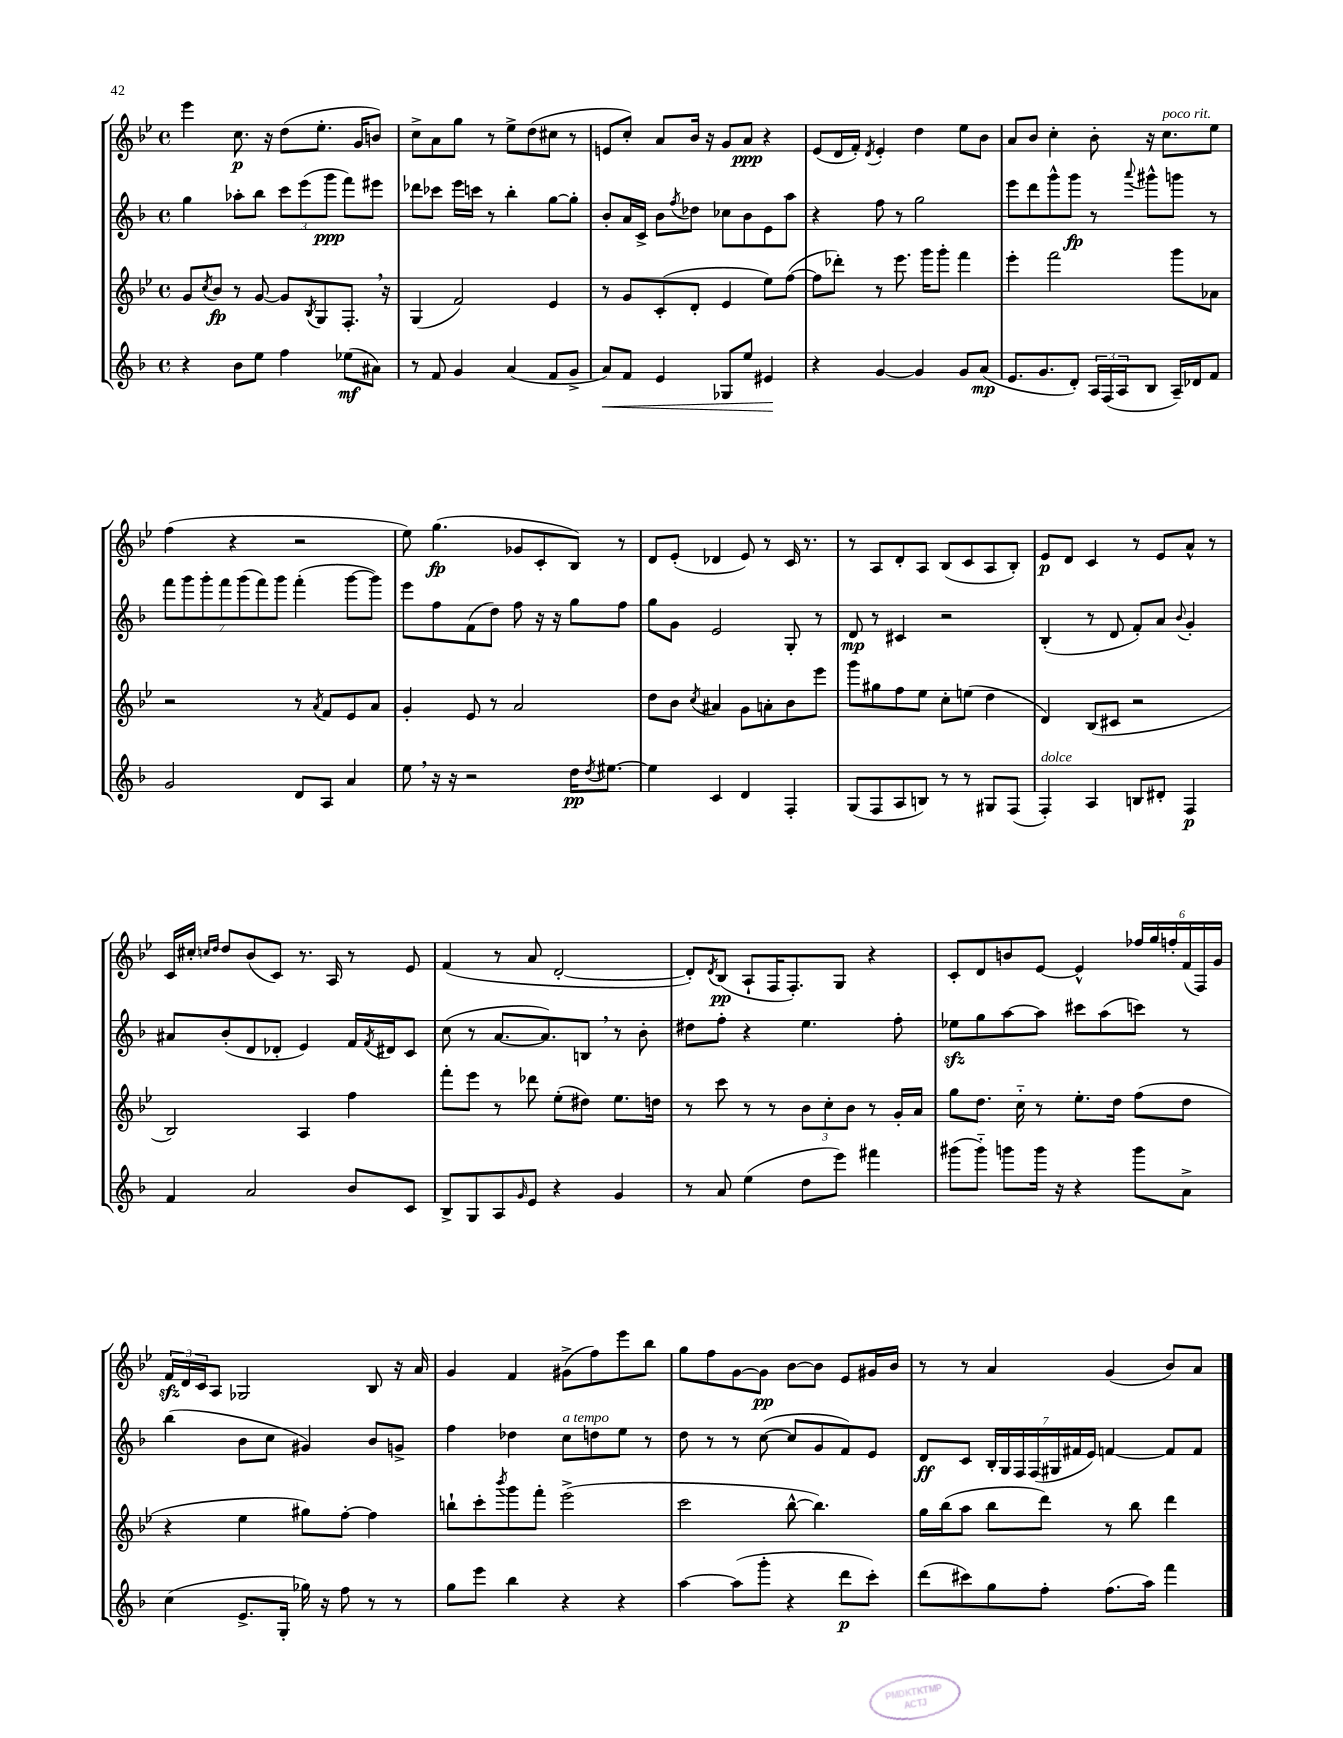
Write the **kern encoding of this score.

**kern	**kern	**kern	**kern
*staff4	*staff3	*staff2	*staff1
*clefG2	*clefG2	*clefG2	*clefG2
*k[b-]	*k[b-e-]	*k[b-]	*k[b-e-]
*M4/4	*M4/4	*M4/4	*M4/4
*met(c)	*met(c)	*met(c)	*met(c)
4r	8g/L	4gg\	4eee-\
.	8qcc/	.	.
.	8b-/J	.	.
8b-\L	8r	8aa-'\L	8.cc\
8ee\J	[8g/	8bb-\J	.
.	.	.	16r
4ff\	8g/]L	12ccc\L	(8dd\L
.	.	(12eee\	.
.	8qB-/	.	.
.	8G/	.	8.ee-'\J
.	.	12ggg\J	.
(8ee-\L	8.F'/J	8fff\L)	.
.	.	.	16g/LK
8a#\J)	.	8eee#\J	8b/J)
.	16r	.	.
=	=	=	=
8r	(4G/	8ddd-\L	8cc^\L
8f/	.	8ccc-\J	8a\
4g/	2f/)	16eee\LL	8gg\J
.	.	16ccc\JJ	.
.	.	8r	8r
(4a/	.	4bb-'\	8ee-^\L
.	.	.	(8dd\
8f/L	4e-/	[8gg\L	8cc#\J
8g^/J	.	8gg'\]J	8r
=	=	=	=
8a/L)	8r	8b-'/L	8e/L
8f/J	8g/L	16a/L	8cc'/J)
.	.	16c^/JJ	.
4e/	(8c'/	8b-\L	8a/L
.	.	8qff/	.
.	8d'/J	8dd-\J	16b-/Jk
.	.	.	16r
8G-/L	4e-/	8cc-\L	8g/L
8ee/J	.	8b-\	8a/J
4e#/	8ee-\L)	8e\	4r
.	([8ff\J	8aa\J	.
=	=	=	=
4r	8ff\]L	4r	(8e-/L
.	8ddd-'\J)	.	16d/L
.	.	.	16f'/JJ)
.	.	.	8qd/
[4g/	8r	8ff\	4e-'/
.	8.eee-\	8r	.
4g/]	.	2gg\	4dd\
.	16ggg\LK	.	.
.	8ggg'\J	.	.
8g/L	4fff\	.	8ee-\L
(8a/J	.	.	8b-\J
=	=	=	=
8.e/L	4eee-'\	8eee\L	8a/L
.	.	8ddd\	8b-/J
8.g/	.	.	.
.	2fff\	8ggg^^\	4cc'\
8d'/J)	.	8ggg\J	.
24A/LL	.	8r	8b-'\
(24F/	.	.	.
24A/J	.	.	.
.	.	8qqaaa/	.
8B-/J	.	8ggg#^^\L	16r
.	.	.	8.cc\L
16A~/LL)	8ggg\L	8ggg\J	.
16d-/J	.	.	.
8f/J	8a-\J	8r	8ee-\J
=	=	=	=
2g/	2r	14fff\L	(4ff\
.	.	14ggg\	.
.	.	14ggg'\	.
.	.	14fff\	.
.	.	.	4r
.	.	(14ggg\	.
.	.	14fff\)	.
.	.	14ggg\J	.
8d/L	8r	(4fff'\	2r
.	8qa/	.	.
8A/J	8f/L	.	.
4a/	8e-/	[8ggg\L	.
.	8a/J	8ggg\]J)	.
=	=	=	=
8ee\	4g'/	8eee\L	8ee-\)
16r	.	8ff\	(4.gg\
16r	.	.	.
2r	8e-/	(8f\	.
.	8r	8dd\J)	.
.	2a/	8ff\	8g-/L
.	.	16r	8c'/
.	.	16r	.
16dd\LK	.	8gg\L	8B-/J)
8qdd/	.	.	.
[8.ee#\J	.	.	.
.	.	8ff\J	8r
=	=	=	=
4ee#\]	8dd\L	8gg\L	8d/L
.	8b-\J	8g\J	(8e-'/J
.	8qcc/	.	.
4c/	4a#/	2e/	4d-/
4d/	8g\L	.	8e-/)
.	8a'\	.	8r
4F'/	8b-\	8G'/	16c/
.	.	.	8.r
.	8eee-\J	8r	.
=	=	=	=
(8G/L	8ggg\L	8d/	8r
8F/	8gg#\	8r	8A/L
8A/	8ff\	4c#/	8d'/
8B/J)	8ee-\J	.	8A/J
8r	8cc'\L	2r	(8B-/L
8r	(8ee\J	.	8c/
8G#/L	4dd\	.	8A/
(8F/J	.	.	8B-'/J)
=	=	=	=
4F'/)	4d/)	(4B-'/	8e-/L
.	.	.	8d/J
4A/	(8B-/L	8r	4c/
.	8c#/J	8d/	.
8B/L	2r	8f'/L)	8r
8d#'/J	.	8a/J	8e-/L
.	.	8qqb-/	.
4F/	.	4g'/	8a^^/J
.	.	.	8r
=	=	=	=
4f/	2B-/)	8a#/L	16c/LL
.	.	.	16cc#'/JJ
.	.	.	16qqcc/LL
.	.	.	16qqdd/JJ
.	.	(8b-'/	8dd/L
2a/	.	8d/	(8b-/
.	.	8d-'/J	8c/J)
.	4A/	4e/)	8.r
.	.	.	16A/
8b-/L	4ff\	16f/LL	8r
.	.	8qf/	.
.	.	16d#/J	.
8c/J	.	8c/J	8e-/
=	=	=	=
8B-^/L	8fff'\L	(8cc\	(4f/
8G/	8eee-\J	8r	.
8A/	8r	[8.a/L	8r
16qqg/	.	.	.
8e/J	8ddd-\	.	8a/
.	.	8.a/])	.
4r	(8ee-'\L	.	[2d'/
.	8dd#\J)	8B/J	.
4g/	8.ee-\L	8r	.
.	.	8b-'\	.
.	16dd\Jk	.	.
=	=	=	=
8r	8r	8dd#\L	8d'/]L)
.	.	.	8qd/
8a/	8ccc\	8ff'\J	(8B-/J
(4ee\	8r	4r	8A`/L
.	8r	.	16F/K
.	.	.	8.F'/)
8dd\L	12b-\L	4.ee\	.
.	12cc'\	.	.
8eee\J)	.	.	8G/J
.	12b-\J	.	.
4fff#\	8r	.	4r
.	16g'/LL	8ff'\	.
.	16a/JJ	.	.
=	=	=	=
(8ggg#\L	8gg\L	8ee-\L	8c'/L
8ggg#'~\J)	8.dd\J	8gg\	8d/
8ggg\L	.	[8aa\	8b/
.	16cc'~\	.	.
16ggg\Jk	8r	8aa\]J	[8e-/J
16r	.	.	.
4r	8.ee-'\L	8ccc#\L	4e-^^/]
.	.	(8aa\	.
.	16dd\Jk	.	.
8ggg\L	(8ff\L	8ccc\J)	24ff-/LL
.	.	.	24gg/
.	.	.	24ff'/
8a^\J	8dd\J	8r	(24f/
.	.	.	24F/)
.	.	.	24g/JJ
=	=	=	=
(4cc\	4r	(4bb-\	24f/LL
.	.	.	24d/
.	.	.	24c/J
.	.	.	8A/J
8.e^/L	4ee-\	8b-\L	2G-/
.	.	8cc\J	.
16G'/Jk	.	.	.
16gg-\)	8gg#\L)	4g#/)	.
16r	.	.	.
8ff\	[8ff'\J	.	.
8r	4ff\]	8b-/L	8B-/
8r	.	8g^/J	16r
.	.	.	16a/
=	=	=	=
8gg\L	8bb`\L	4ff\	4g/
8eee\J	8ccc'\	.	.
.	8qbbb-/	.	.
4bb-\	8ggg\	4dd-\	4f/
.	8fff'\J	.	.
4r	(2eee-^\	8cc\L	(8g#^\L
.	.	8dd\	8ff\)
4r	.	8ee\J	8eee-\
.	.	8r	8bb-\J
=	=	=	=
[4aa\	2ccc\	8dd\	8gg\L
.	.	8r	8ff\
(8aa\]L	.	8r	[8g\
8ggg'\J	.	([8cc\	8g\]J
4r	[8bb-^^\	8cc/]L	[8b-\L
.	4.bb-\])	8g/	8b-\]J
8ddd\L	.	8f/)	8e-/L
8ccc'\J)	.	8e/J	16g#/L
.	.	.	16b-/JJ
=	=	=	=
(8ddd\L	16gg\LL	8d/L	8r
.	(16bb-\J	.	.
8ccc#\)	8aa\J	8c/J	8r
8gg\	8bb-\L	28B-'/LL	4a/
.	.	28G/	.
.	.	28F/	.
.	.	(28F/	.
8ff'\J	8ddd\J)	.	.
.	.	28G#/	.
.	.	28f#/	.
.	.	28e/JJ)	.
(8.ff\L	8r	[4f/	(4g/
.	8bb-\	.	.
16aa\Jk)	.	.	.
4fff\	4ddd\	8f/]L	8b-/L)
.	.	8f/J	8a/J
==	==	==	==
*-	*-	*-	*-
